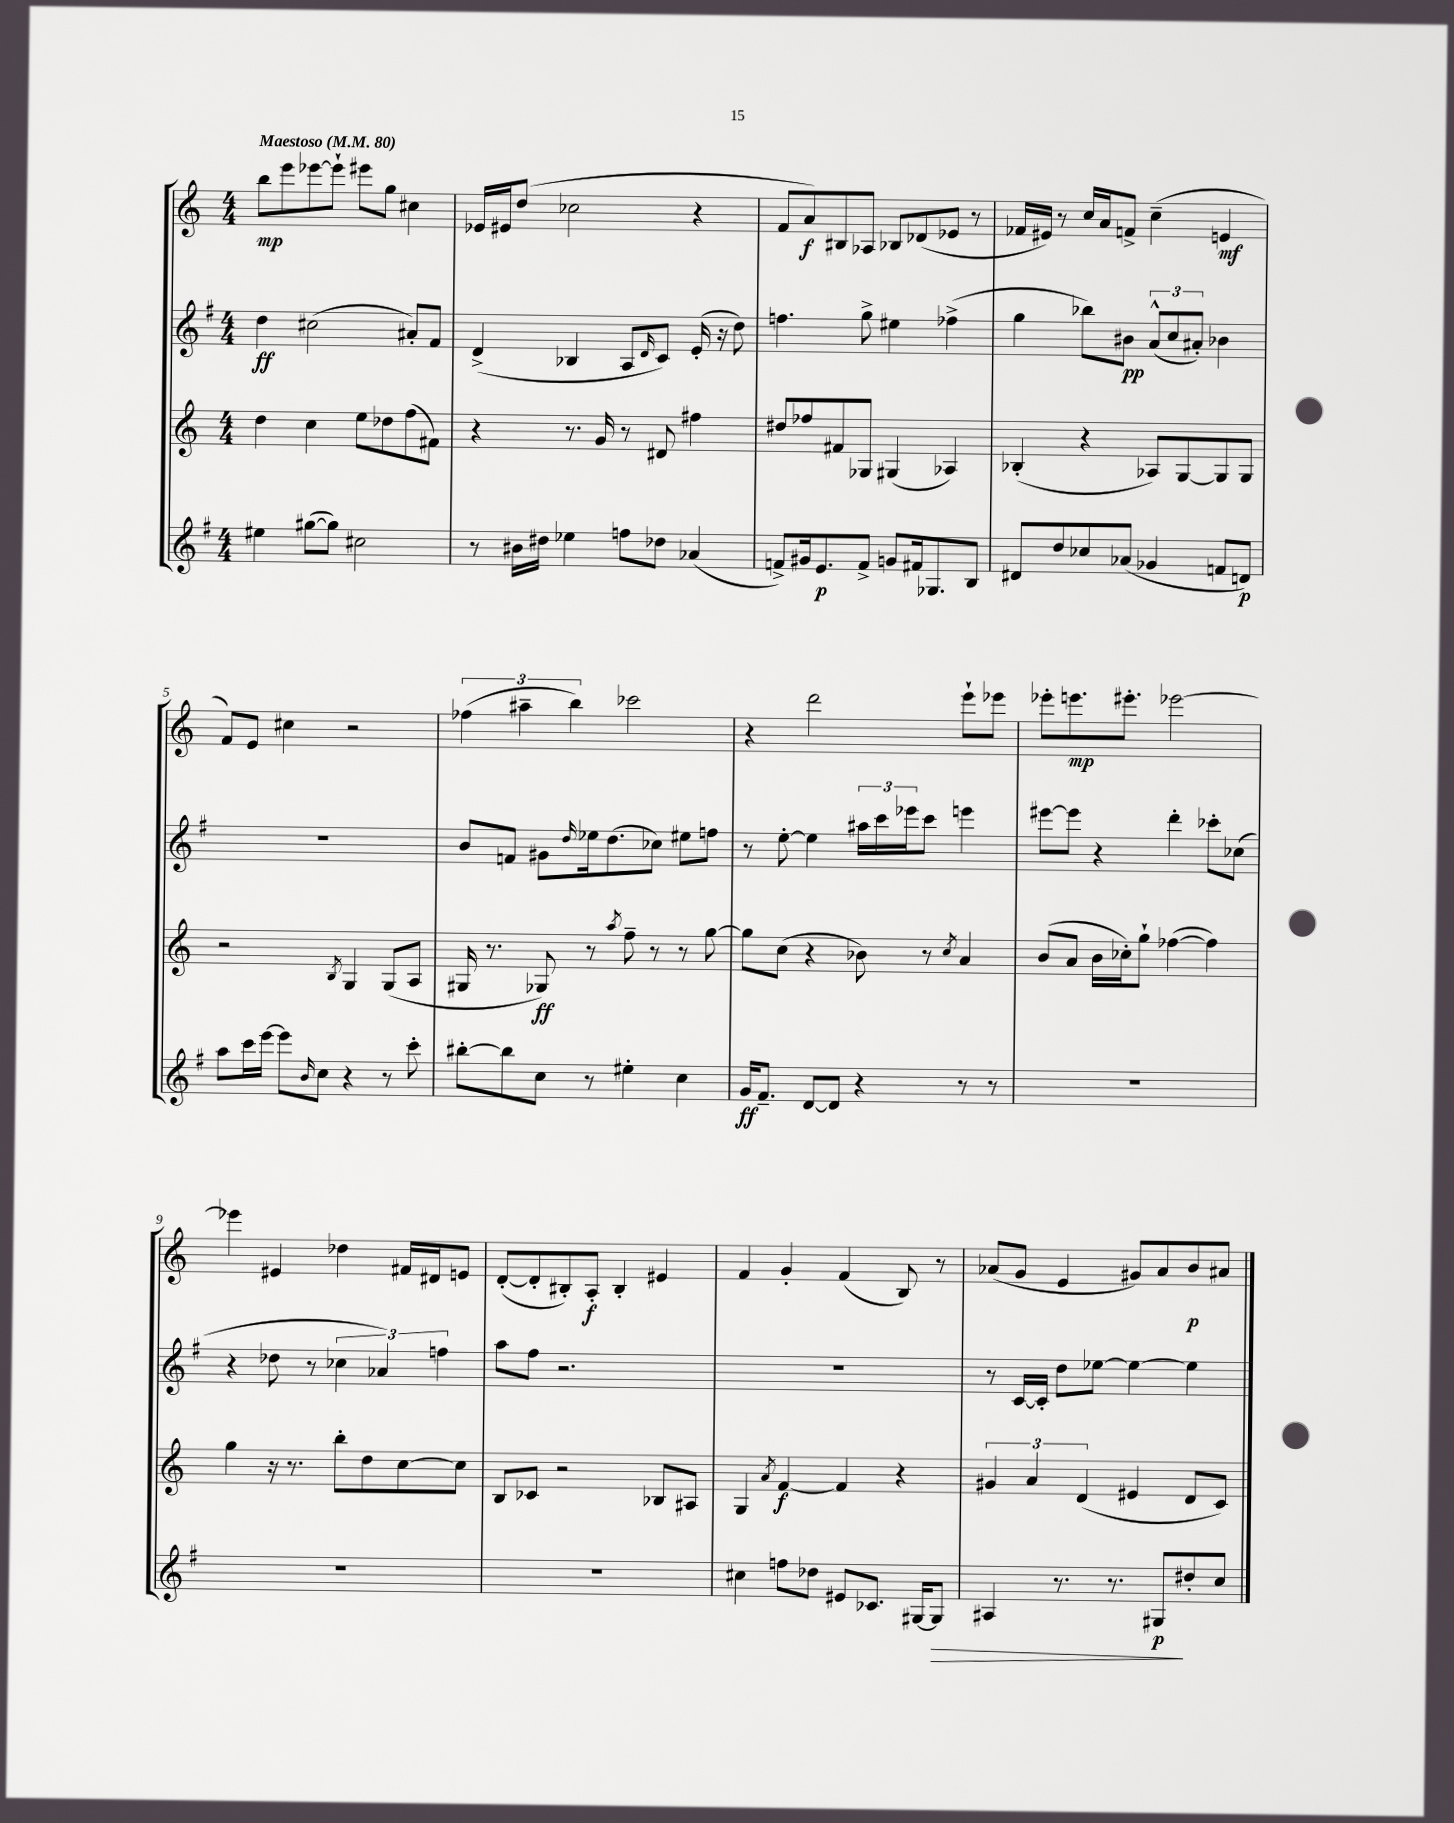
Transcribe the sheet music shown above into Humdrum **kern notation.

**kern	**dynam	**kern	**dynam	**kern	**dynam	**kern	**dynam
*part4	*part4	*part3	*part3	*part2	*part2	*part1	*part1
*staff4	*staff4	*staff3	*staff3	*staff2	*staff2	*staff1	*staff1
*clefG2	*	*clefG2	*	*clefG2	*	*clefG2	*
*k[f#]	*	*k[]	*	*k[f#]	*	*k[]	*
*M4/4	*	*M4/4	*	*M4/4	*	*M4/4	*
*MM80	*	*MM80	*	*MM80	*	*MM80	*
=1	=1	=1	=1	=1	=1	=1	=1
!	!	!	!	!	!	!LO:TX:a:B:t=Maestoso	!
4ee#X\	.	4dd\	.	4dd\	ff	8bb\L	mp
.	.	.	.	.	.	8eee\	.
([8gg#X\L	.	4cc\	.	(2cc#X\	.	[8eee-X\	.
8gg#\J])	.	.	.	.	.	8eee-`\J]	.
2cc#X\	.	8ee\L	.	.	.	8eee#X\L	.
.	.	8dd-X\	.	.	.	8gg\J	.
.	.	(8ff\	.	8a#X'/L)	.	4cc#X\	.
.	.	8f#X\J)	.	8f#/J	.	.	.
=2	=2	=2	=2	=2	=2	=2	=2
8r	.	4r	.	(4d^/	.	16e-X/LL	.
.	.	.	.	.	.	16e#X/J	.
16b#X\LL	.	.	.	.	.	(8dd/J	.
16dd#X\JJ	.	.	.	.	.	.	.
4ee-X\	.	8.r	.	4B-X/	.	2cc-X\	.
.	.	16g/	.	.	.	.	.
8ffn\L	.	8r	.	8A/L	.	.	.
.	.	.	.	16qqd/	.	.	.
8dd-X\J	.	8d#X/	.	8c/J)	.	.	.
(4a-X/	.	4ff#X\	.	(16e'/	.	4r	.
.	.	.	.	16r	.	.	.
.	.	.	.	8dd\)	.	.	.
=3	=3	=3	=3	=3	=3	=3	=3
8fn^/L)	.	8dd#X/L	.	4.ffn\	.	8f/L	.
16g#X/k	.	8ff-X/	.	.	.	8a/)	f
8.e/	p	.	.	.	.	.	.
.	.	8f#X/	.	.	.	8B#X/	.
8f^/J	.	8G-X/J	.	8gg^\	.	8A-X/J	.
8gn/L	.	(4G#X/	.	4ee#X\	.	8B-X/L	.
16f#X/k	.	.	.	.	.	(8d-X/	.
8.G-X/	.	.	.	.	.	.	.
.	.	4A-X/)	.	(4ff-X^\	.	8e-X/J	.
8B/J	.	.	.	.	.	8r	.
=4	=4	=4	=4	=4	=4	=4	=4
8d#X/L	.	(4B-X'/	.	4gg\	.	16f-X/LL	.
.	.	.	.	.	.	16e#X/JJ)	.
8dd/	.	.	.	.	.	8r	.
8cc-X/	.	4r	.	8bb-X\L)	.	16cc/LL	.
.	.	.	.	.	.	16a/J	.
(8a-X/J	.	.	.	8b#X\J	pp	8fn^/J	.
4g-X/	.	8A-X/L)	.	(12a^^/L	.	(4cc~\	.
.	.	.	.	12cc/	.	.	.
.	.	[8G/	.	.	.	.	.
.	.	.	.	12a#X'/J)	.	.	.
8fn/L	.	8G/]	.	4b-X\	.	4en/	mf
8dn/J)	p	8G/J	.	.	.	.	.
!!LO:LB:g=z
=5	=5	=5	=5	=5	=5	=5	=5
8aa\L	.	2r	.	1r	.	8f/L)	.
16ccc\L	.	.	.	.	.	8e/J	.
[16eee\JJ	.	.	.	.	.	.	.
8eee\L]	.	.	.	.	.	4cc#X\	.
16qqb/	.	.	.	.	.	.	.
8cc\J	.	.	.	.	.	.	.
.	.	8qB/	.	.	.	.	.
4r	.	4G/	.	.	.	2r	.
8r	.	(8G/L	.	.	.	.	.
8ccc'\	.	8A/J	.	.	.	.	.
=6	=6	=6	=6	=6	=6	=6	=6
[8bb#X'\L	.	16G#X/	.	8b/L	.	(6ff-X\	.
.	.	8.r	.	.	.	.	.
8bb#\]	.	.	.	8fn/J	.	.	.
.	.	.	.	.	.	6aa#X~\	.
8cc\J	.	8G-X/)	ff	8g#X\L	.	.	.
.	.	.	.	.	.	6bb\)	.
.	.	.	.	16qqdd/	.	.	.
8r	.	8r	.	16ee-X\k	.	.	.
.	.	.	.	(8.dd\	.	.	.
.	.	8qaa/	.	.	.	.	.
4ee#X'\	.	8ff~\	.	.	.	2ccc-X\	.
.	.	8r	.	8cc-X\J)	.	.	.
4cc\	.	8r	.	8ee#X\L	.	.	.
.	.	[8gg\	.	8ffn\J	.	.	.
=7	=7	=7	=7	=7	=7	=7	=7
16g/KL	ff	8gg\L]	.	8r	.	4r	.
8.f#~/J	.	.	.	.	.	.	.
.	.	(8cc\J	.	[8ee'\	.	.	.
[8d/L	.	4r	.	4ee\]	.	2ddd\	.
8d/J]	.	.	.	.	.	.	.
4r	.	8b-X\)	.	24aa#X\LL	.	.	.
.	.	.	.	24ccc\	.	.	.
.	.	.	.	24eee-X\J	.	.	.
.	.	8r	.	8ccc\J	.	.	.
.	.	8qcc/	.	.	.	.	.
8r	.	4a/	.	4eeen\	.	8eee`\L	.
8r	.	.	.	.	.	8eee-X\J	.
=8	=8	=8	=8	=8	=8	=8	=8
1r	.	(8b/L	.	[8eee#X\L	.	8eee-X'\L	.
.	.	8a/J	.	8eee#\J]	.	8.eeen\	mp
.	.	16b\LL	.	4r	.	.	.
.	.	16cc-X'\J)	.	.	.	8.eee#X'\J	.
.	.	8gg`\J	.	.	.	.	.
.	.	([4ff-X\	.	4ddd'\	.	[2eee-X\	.
.	.	4ff-\])	.	8ccc-X'\L	.	.	.
.	.	.	.	(8cc-X\J	.	.	.
!!LO:LB:g=z
=9	=9	=9	=9	=9	=9	=9	=9
1r	.	4gg\	.	4r	.	4eee-X\]	.
.	.	16r	.	8dd-X\	.	4e#X/	.
.	.	8.r	.	.	.	.	.
.	.	.	.	8r	.	.	.
.	.	8bb'\L	.	6cc-X\	.	4dd-X\	.
.	.	8dd\	.	.	.	.	.
.	.	.	.	6a-X/)	.	.	.
.	.	[8cc\	.	.	.	16f#X/LL	.
.	.	.	.	.	.	16d#X/J	.
.	.	.	.	6ffn\	.	.	.
.	.	8cc\J]	.	.	.	8en/J	.
=10	=10	=10	=10	=10	=10	=10	=10
1r	.	8B/L	.	8aa\L	.	([8d'/L	.
.	.	8c-X/J	.	8ff#\J	.	8d'/]	.
.	.	2r	.	2.r	.	8B#X'/)	.
.	.	.	.	.	.	8A'/J	f
.	.	.	.	.	.	4B#'/	.
.	.	8B-X/L	.	.	.	4e#X/	.
.	.	8A#X/J	.	.	.	.	.
=11	=11	=11	=11	=11	=11	=11	=11
4cc#X\	.	4G/	.	1r	.	4f/	.
.	.	8qa/	.	.	.	.	.
8ffn\L	.	[4f/	f	.	.	4g'/	.
8dd-X\J	.	.	.	.	.	.	.
8e#X/L	.	4f/]	.	.	.	(4f/	.
8.c-X/J	.	.	.	.	.	.	.
.	.	4r	.	.	.	8B/)	.
[16G#X/KL	.	.	.	.	.	.	.
!	!LO:HP:b	!	!	!	!	!	!
8G#/J]	>	.	.	.	.	8r	.
=12	=12	=12	=12	=12	=12	=12	=12
4A#X/	.	6g#X/	.	8r	.	(8a-X/L	.
.	.	.	.	[16c/LL	.	8g/J	.
.	.	6a/	.	.	.	.	.
.	.	.	.	16c'/JJ]	.	.	.
8.r	.	.	.	8dd\L	.	4e/	.
.	.	(6d/	.	.	.	.	.
.	.	.	.	[8ee-X\J	.	.	.
8.r	.	.	.	.	.	.	.
.	.	4e#X/	.	4ee-\_	.	8g#X/L)	.
8G#X/L	p	.	.	.	.	8a-/	.
8dd#X'/	]	8d/L	.	4ee-\]	.	8b/	p
8cc/J	.	8c/J)	.	.	.	8a#X/J	.
==	==	==	==	==	==	==	==
*-	*-	*-	*-	*-	*-	*-	*-
